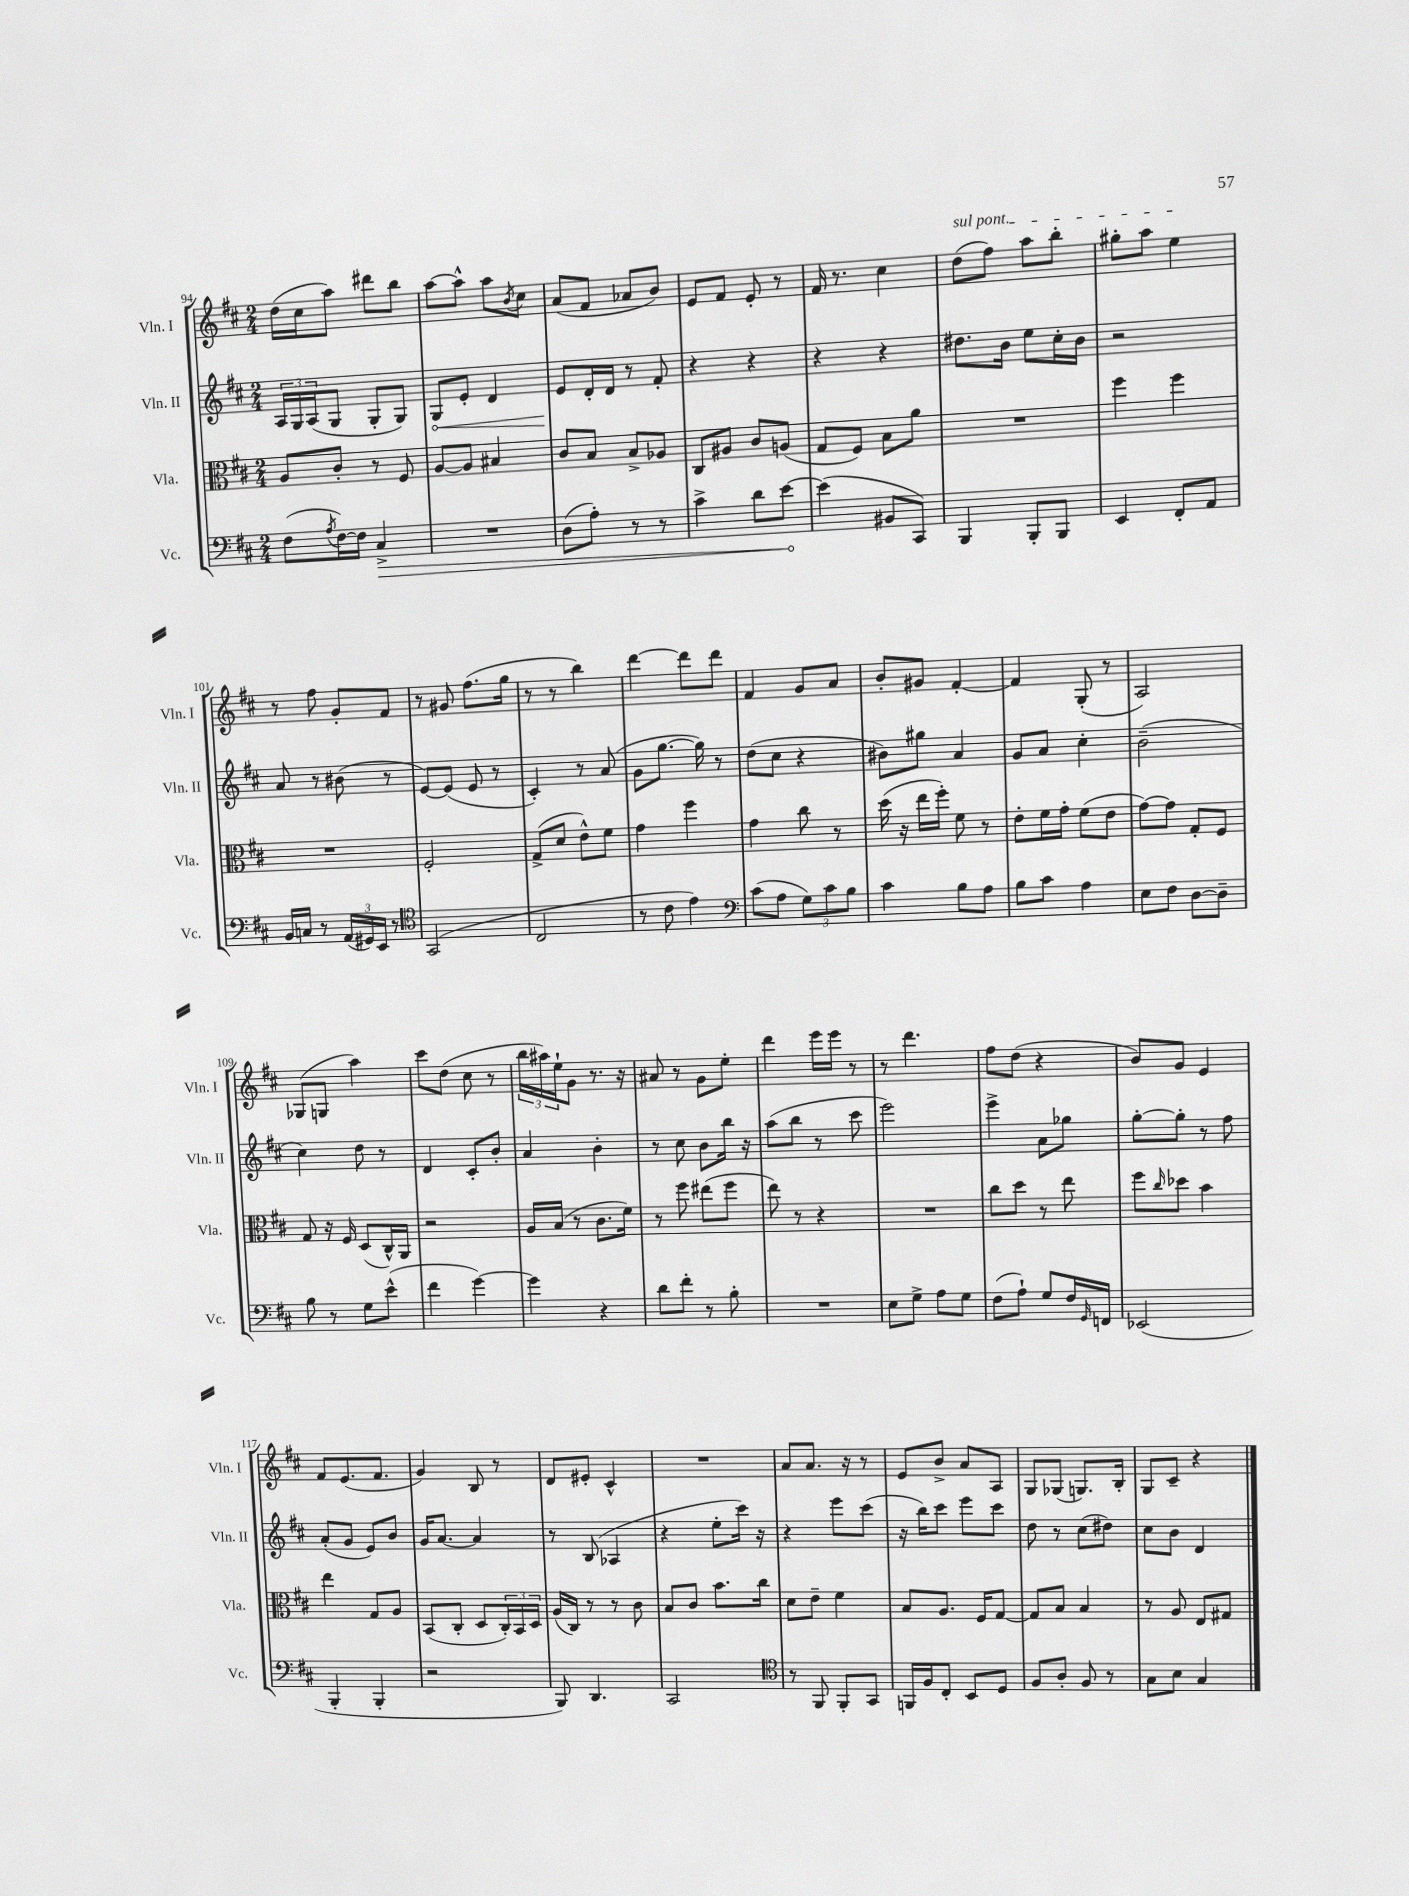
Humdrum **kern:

**kern	**dynam	**kern	**kern	**dynam	**kern
*part4	*part4	*part3	*part2	*part2	*part1
*staff4	*staff4	*staff3	*staff2	*staff2	*staff1
*I"Vc.	*	*I"Vla.	*I"Vln. II	*	*I"Vln. I
*I'Vc.	*	*I'Vla.	*I'Vln. II	*	*I'Vln. I
*clefF4	*	*clefC3	*clefG2	*	*clefG2
*k[f#c#]	*	*k[f#c#]	*k[f#c#]	*	*k[f#c#]
*M2/4	*	*M2/4	*M2/4	*	*M2/4
=94	=94	=94	=94	=94	=94
(8F#\L	.	8A/L	24A/LL	.	(16dd\LL
.	.	.	24G/	.	.
.	.	.	.	.	16cc#\J
.	.	.	(24A/J	.	.
8qA/	.	.	.	.	.
[16F#\L)	.	8c#'/J	8G/J	.	8aa\J)
16F#\JJ]	.	.	.	.	.
!	!LO:HP:b	!	!	!	!
4C#^/	>	8r	8G'/L	.	8ddd#X\L
.	.	8F#/	8G/J)	.	8bb\J
=95	=95	=95	=95	=95	=95
!	!	!	!	!LO:HP:b	!
2r	.	[8A/L	8G/L	<	[8aa\L
.	.	8A/J]	8e'/J	.	8aa^^\J]
.	.	4B#X/	4d/	.	8aa\L
.	.	.	.	.	8qb/
.	.	.	.	.	8cc#\J
=96	=96	=96	=96	=96	=96
(8D\L	.	8c#/L	8e/L	.	(8a/L
8A'\J)	.	8B/J	16d'/L	[	8f#/J
.	.	.	16d/JJ	.	.
8r	.	8B^/L	8r	.	8a-X/L
8r	.	8A-X/J	8f#'/	.	8b/J)
=97	=97	=97	=97	=97	=97
4c#^\	.	8C#/L	4r	.	8e/L
.	.	8A#X/J	.	.	8f#/J
8d\L	.	8c#/L	4r	.	8e'/
[8e\J	.	(8An/J	.	.	8r
.	]	.	.	.	.
=98	=98	=98	=98	=98	=98
(4e\]	.	8G/L	4r	.	16f#/
.	.	.	.	.	8.r
.	.	8F#/J)	.	.	.
8BB#X/L	.	8B\L	4r	.	4cc#\
8CC#/J)	.	8a\J	.	.	.
=99	=99	=99	=99	=99	=99
!	!	!	!	!	!LO:TX:a:i:t=sul pont.
4BBB/	.	2r	8.dd#X\L	.	(8dd\L
.	.	.	.	.	8ff#\J)
.	.	.	16b\Jk	.	.
8BBB'/L	.	.	8ee\L	.	8aa\L
8BBB/J	.	.	16cc#'\L	.	8bb'\J
.	.	.	16b\JJ	.	.
=100	=100	=100	=100	=100	=100
4EE/	.	4ff#\	2r	.	8gg#X'\L
.	.	.	.	.	8aa\J
8FF#'/L	.	4ff#\	.	.	4ee\
8AA/J	.	.	.	.	.
!!LO:LB:g=z
=101	=101	=101	=101	=101	=101
16BB/LL	.	2r	8a/	.	8r
16Cn/JJ	.	.	.	.	.
8r	.	.	8r	.	8ff#\
(24AA/LL	.	.	(8b#X\	.	8g'/L
24GG#X/)	.	.	.	.	.
24EE/JJ	.	.	.	.	.
8r	.	.	8r	.	8f#/J
=102	=102	=102	=102	=102	=102
*clefC4	*	*	*	*	*
(2GG/	.	2F#'/	[8e/L)	.	8r
.	.	.	(8e/J]	.	8g#X/
.	.	.	8e/	.	(8.ff#\L
.	.	.	8r	.	.
.	.	.	.	.	16gg\Jk
=103	=103	=103	=103	=103	=103
2C#/	.	(8G^/L	4c#'/)	.	8r
.	.	8d/J	.	.	8r
.	.	8e^^\L)	8r	.	4bb\)
.	.	8f#\J	(8a/	.	.
=104	=104	=104	=104	=104	=104
8r	.	4g\	8g\L	.	[4ddd\
8c#\	.	.	[8.gg\J	.	.
4e\)	.	4ff#\	.	.	8ddd\L]
.	.	.	16gg\])	.	.
.	.	.	8r	.	8ddd\J
=105	=105	=105	=105	=105	=105
*clefF4	*	*	*	*	*
(8c#\L	.	4g\	(8dd\L	.	4f#/
8A\J	.	.	8cc#\J	.	.
12G\L)	.	8cc#\	4r	.	8g/L
12c#\	.	.	.	.	.
.	.	8r	.	.	8a/J
12B\J	.	.	.	.	.
=106	=106	=106	=106	=106	=106
4c#\	.	(16dd\	8b#X\L)	.	8b'/L
.	.	16r	.	.	.
.	.	16ee\LL	8gg#X\J	.	8g#X/J
.	.	16ff#'\JJ)	.	.	.
8B\L	.	8f#\	4a/	.	[4f#'/
8A\J	.	8r	.	.	.
=107	=107	=107	=107	=107	=107
8B\L	.	8e'\L	8g/L	.	4f#/]
8c#\J	.	16f#\L	8a/J	.	.
.	.	16g'\JJ	.	.	.
4A\	.	(8f#\L	4cc#'\	.	(8G'/
.	.	8e\J	.	.	8r
=108	=108	=108	=108	=108	=108
8E\L	.	[8g\L)	(2b~\	.	2A/)
8F#\J	.	8g\J]	.	.	.
[8D\L	.	8G'/L	.	.	.
8D~\J]	.	8F#/J	.	.	.
!!LO:LB:g=z
=109	=109	=109	=109	=109	=109
8B\	.	8G/	4cc#\)	.	(8G-X/L
8r	.	16r	.	.	8Gn/J
.	.	16F#/	.	.	.
8G\L	.	(8D/L	8dd\	.	4aa\)
(8e^^\J	.	16C#^^/L)	8r	.	.
.	.	16AA/JJ	.	.	.
=110	=110	=110	=110	=110	=110
4f#\	.	2r	4d/	.	8ccc#\L
.	.	.	.	.	(8dd\J
[4g\)	.	.	8c#'/L	.	8cc#\
.	.	.	8b'/J	.	8r
=111	=111	=111	=111	=111	=111
4g\]	.	16A/LL	4a/	.	24bb\LL
.	.	.	.	.	24aa#X\)
.	.	(16B/JJ	.	.	.
.	.	.	.	.	24ee`\J
.	.	8r	.	.	8g\J
4r	.	8.c#\L	4b'\	.	8.r
.	.	16f#\Jk)	.	.	16r
=112	=112	=112	=112	=112	=112
8d\L	.	8r	8r	.	8a#X/
8f#'\J	.	8ff#\	8cc#\	.	8r
8r	.	(8ee#X\L	8b\L	.	8g\L
8B'\	.	8ff#\J	16bb\Jk	.	8ee'\J
.	.	.	16r	.	.
=113	=113	=113	=113	=113	=113
2r	.	8ee\)	(8aa\L	.	4ddd\
.	.	8r	8bb\J	.	.
.	.	4r	8r	.	16eee\LL
.	.	.	.	.	16eee\JJ
.	.	.	8ccc#\	.	8r
=114	=114	=114	=114	=114	=114
8E\L	.	2r	2eee\)	.	8r
8G^\J	.	.	.	.	4.ddd\
8A\L	.	.	.	.	.
8G\J	.	.	.	.	.
=115	=115	=115	=115	=115	=115
(8F#\L	.	8cc#\L	4eee^\	.	8ff#\L
8A`\J)	.	8dd\J	.	.	(8dd\J
8G/L	.	8r	8a\L	.	4r
16F#/L	.	8ee\	8gg-X\J	.	.
16qqGG/	.	.	.	.	.
16FFn/JJ	.	.	.	.	.
=116	=116	=116	=116	=116	=116
(2EE-X/	.	8ff#\L	[8gg'\L	.	8b/L)
.	.	16qqcc#/	.	.	.
.	.	8dd-X\J	8gg'\J]	.	8g/J
.	.	4b\	8r	.	4e/
.	.	.	8ff#\	.	.
!!LO:LB:g=z
=117	=117	=117	=117	=117	=117
4BBB'/	.	4ee\	(8a'/L	.	8f#/L
.	.	.	8g/J	.	(8.e/
4BBB'/	.	8G/L	8e/L)	.	.
.	.	.	.	.	8.f#/J
.	.	8A/J	8b/J	.	.
=118	=118	=118	=118	=118	=118
2r	.	(8BB/L	16g/KL	.	4g/)
.	.	.	[8.a/J	.	.
.	.	8C#'/J	.	.	.
.	.	8D/L	4a/]	.	8B/
.	.	24C#'/L)	.	.	8r
.	.	24BB/	.	.	.
.	.	24D/JJ	.	.	.
=119	=119	=119	=119	=119	=119
8BBB/)	.	(16A/LL	8r	.	8d/L
.	.	16C#/JJ)	.	.	.
4.DD/	.	8r	(8B/	.	8e#X'/J
.	.	8r	4A-X/	.	4c#^^/
.	.	8c#\	.	.	.
=120	=120	=120	=120	=120	=120
2CC#/	.	8B/L	4r	.	2r
.	.	8c#/J	.	.	.
.	.	8.b\L	8ee'\L	.	.
.	.	.	16ccc#\Jk)	.	.
.	.	16cc#\Jk	16r	.	.
=121	=121	=121	=121	=121	=121
*clefC4	*	*	*	*	*
8r	.	8d\L	4r	.	8a/L
8FF#/	.	8e~\J	.	.	8.a/J
8FF#'/L	.	4f#\	8eee\L	.	.
.	.	.	.	.	16r
8GG/J	.	.	(8ccc#\J	.	8r
=122	=122	=122	=122	=122	=122
16FFn/LL	.	8B/L	16r	.	8e/L
16F#/J	.	.	16bb\KL)	.	.
8C#'/J	.	8.A/J	8ccc#\J	.	8b^/J
8BB/L	.	.	8eee\L	.	8a/L
.	.	16F#/KL	.	.	.
8D/J	.	[8G/J	8ccc#\J	.	8A/J
=123	=123	=123	=123	=123	=123
8F#/L	.	8G/L]	8dd\	.	8G/L
8A'/J	.	8B/J	8r	.	(8G-X/J
8F#/	.	4B/	(8cc#\L	.	8.Gn/L)
8r	.	.	8dd#X\J)	.	.
.	.	.	.	.	16B'/Jk
=124	=124	=124	=124	=124	=124
8G\L	.	8r	8cc#\L	.	8G/L
8B\J	.	8A/	8b\J	.	8c#~/J
4G/	.	8E/L	4d/	.	4r
.	.	8G#X/J	.	.	.
==	==	==	==	==	==
*-	*-	*-	*-	*-	*-
